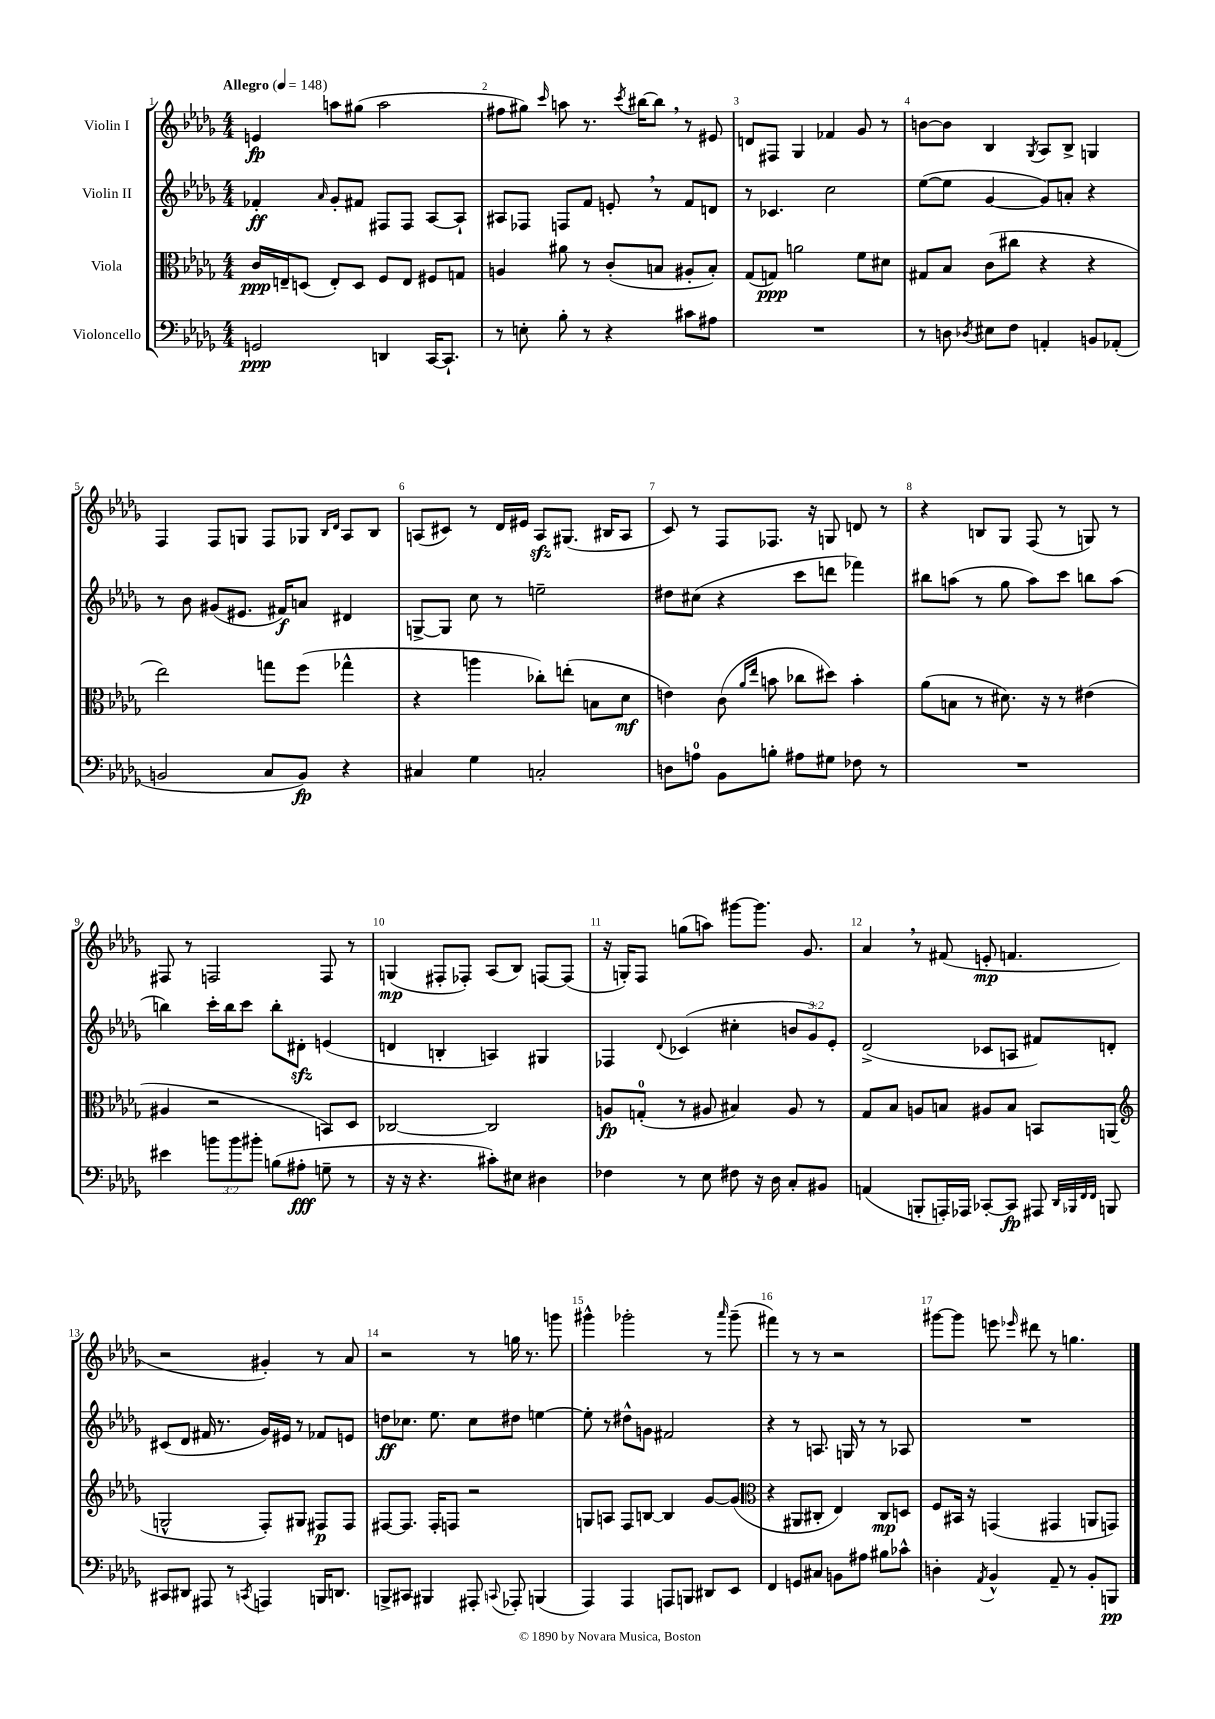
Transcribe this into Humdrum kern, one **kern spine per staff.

**kern	**kern	**kern	**kern
*staff4	*staff3	*staff2	*staff1
*clefF4	*clefC3	*clefG2	*clefG2
*k[b-e-a-d-g-]	*k[b-e-a-d-g-]	*k[b-e-a-d-g-]	*k[b-e-a-d-g-]
*M4/4	*M4/4	*M4/4	*M4/4
*MM148	*MM148	*MM148	*MM148
2GG	16c	4f-'	4e
.	16E~	.	.
.	(8D	.	.
.	.	16qqa-	.
.	8E')	8g-'	8aa
.	8D	8f#	(8gg#
4DD	8F	8F#	2aa
.	8E	8F#	.
[16CC	8F#	[8A-	.
8.CC`]	.	.	.
.	8G	8A-`]	.
=	=	=	=
8r	4A	8A#	8ff#
8E'	.	8F-	8gg#)
.	.	.	16qqccc
8B-'	8a#	8F	8aa
8r	8r	8f	8.r
4r	(8c'	8e'	.
.	.	.	8qccc
.	.	.	[16bb#
.	8B	8r	8bb#]
8c#	8A#'	8f	8r
8A#	8B')	8d	8e#
=	=	=	=
1r	(8G-	8r	8d
.	8G)	4.c-	8F#
.	2a	.	4G-
.	.	2cc	4f-
.	8f	.	8g-
.	8d#	.	8r
=	=	=	=
8r	8G#	([8ee-	[8b
8D	8B-	8ee-]	8b]
8qD-	.	.	.
8E#	(8c	[4g-	4B-
8F	8cc#	.	.
.	.	.	8qG-
4AA'	4r	8g-])	8A-
.	.	8a'	8B-^
8BB	4r	4r	4G
(8AA-'	.	.	.
=	=	=	=
2BB	2ee-)	8r	4F
.	.	8b-	.
.	.	(8g#	8F
.	.	8.e#	8G
8C	8gg	.	8F
.	.	16f#)	.
8BB)	(8ff	8a	8G-
.	.	.	16qqB-
.	.	.	16qqd-
4r	4gg-^^	4d#	8A-
.	.	.	8B-
=	=	=	=
4C#	4r	[8G^	(8A
.	.	8G]	8c#)
4G-	4aa	8cc	8r
.	.	8r	16d-
.	.	.	16e#
2C'	8cc-')	2ee~	8A
.	(8ee'	.	(8.G#
.	8B	.	.
.	.	.	16B#
.	8d-	.	8A
=	=	=	=
8D	4e)	8dd#	8c)
8A	.	(8cc#	8r
8BB-	(8c	4r	8F
.	16qqa-	.	.
.	16qqee-	.	.
8B'	8b	.	8.F-
8A#	8cc-	8ccc	.
.	.	.	16r
8G#	8dd#)	8ddd	8G
8F-	4b'	4fff-)	8d
8r	.	.	8r
=	=	=	=
1r	(8a-	8bb#	4r
.	8B	(8aa	.
.	8r	8r	8B
.	8.d#)	8gg-	8G-
.	.	8aa)	(8F
.	16r	.	.
.	8r	8ccc	8r
.	(4e#	8bb	8G)
.	.	(8aa	8r
=	=	=	=
4e#	4A#	4bb)	8F#
.	.	.	8r
12b	2r	16ccc'	2F
.	.	16bb	.
12b	.	.	.
.	.	8ccc	.
12b#'	.	.	.
(8B	.	8bb'	.
8A#'	.	8d#'	.
8G~	8BB)	(4e	8F
8r	8D-	.	8r
=	=	=	=
16r	[2C-	4d	(4G
16r	.	.	.
4.r	.	.	.
.	.	4B'	8F#'
.	.	.	8F-')
8c#')	2C-]	4A)	(8A-
8E#	.	.	8B-)
4D#	.	4G#	[8F
.	.	.	(8F]
=	=	=	=
4F-	8A	4F-	16r
.	.	.	16G')
.	(8G'	.	8F
.	.	8qqd-	.
8r	8r	(4c-	(8gg
8E-	8A#	.	8aa)
8F#	4B#)	4cc#'	[8ggg#
16r	.	.	8.ggg#]
16D-	.	.	.
8C'	8A#	12b	.
.	.	.	8.g-
.	.	12g-)	.
8BB#	8r	.	.
.	.	12e-'	.
=	=	=	=
(4AA	8G-	(2d-^	4a-
.	8B-	.	.
8BBB'	8A	.	8r
16AAA')	8B	.	(8f#
16AAA-	.	.	.
[8CC-'	8A#	8c-	8e'
8CC-]	8B	8A	4.f
8AAA#	8BB	8f#)	.
32qqDD-	.	.	.
32qqBBB-	.	.	.
32qqFF	.	.	.
32qqFF	.	.	.
8BBB	(8AA	8d'	.
=	=	=	=
*	*clefG2	*	*
8CC#	2G^^	(8c#	2r
8DD#	.	8d-	.
8AAA#	.	16f#	.
.	.	8.r	.
8r	.	.	.
8qCC	.	.	.
4AAA	8F')	16g-)	4g#')
.	.	16e#	.
.	8G#	8r	.
16BBB	8F#	8f-	8r
8.DD	.	.	.
.	8F#	8e	8a-
=	=	=	=
8BBB^	[8F#	8dd	2r
8CC#	8.F#]	8.cc-	.
4BBB#	.	.	.
.	16F#'	8.ee-	.
.	8F	.	.
8AAA#'	2r	8cc-	8r
8qqCC	.	.	.
8AAA-'	.	8dd#	16gg
.	.	.	8.r
(4BBB	.	[4ee	.
.	.	.	8ggg
=	=	=	=
4AAA-)	8G	8ee']	4ggg#^^
.	8A	8r	.
4AAA-	8F	8dd#^^	2ggg-'
.	[8B	8g	.
8AAA	4B]	2f#	.
8BBB	.	.	.
8DD#	[8g-	.	8r
.	.	.	16qqaaa-
8EE-	(8g-]	.	(8ggg-~
=	=	=	=
*	*clefC3	*	*
4FF	4r	4r	4fff#)
8GG	8AA#	8r	8r
8C#	8C#'	8.A	8r
8BB	4E-)	.	2r
.	.	16G	.
8A#	.	8r	.
8B#	8C#	8r	.
8c-^^	8D	8A-	.
=	=	=	=
4D'	8F	1r	[8ggg#
.	16BB#	.	8ggg#]
.	16r	.	.
8qAA-	.	.	.
4BB-^^	(4GG	.	8eee
.	.	.	16qqeee-
.	.	.	8ddd#
8AA-~	4GG#	.	8r
8r	.	.	4.gg
8BB-'	8AA	.	.
8BBB	8GG)	.	.
==	==	==	==
*-	*-	*-	*-
